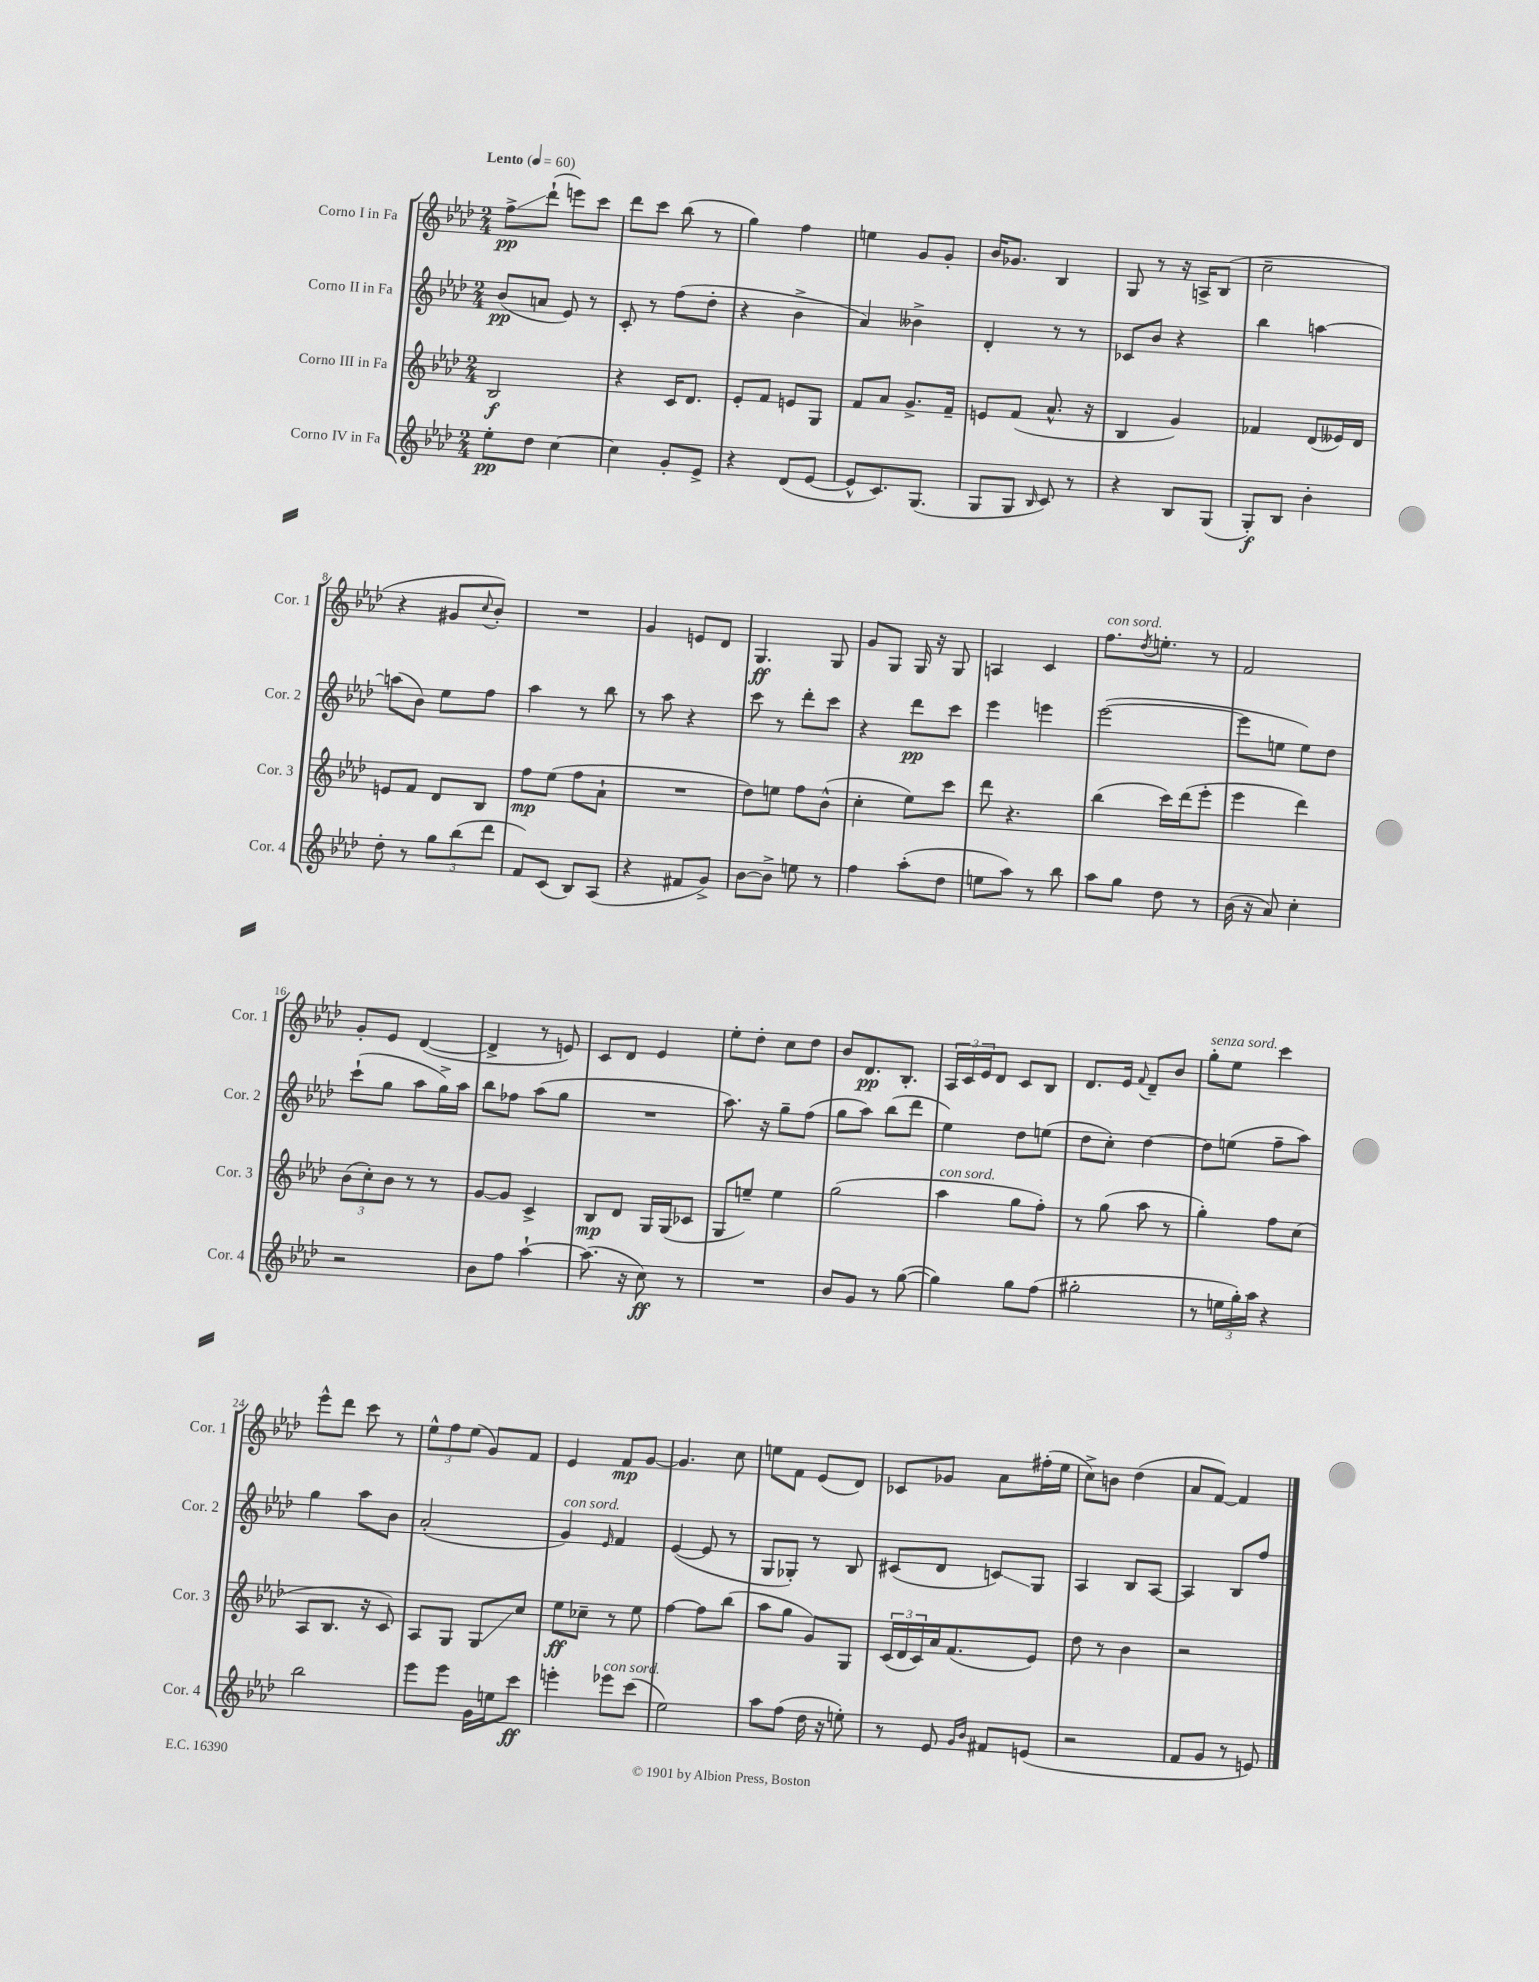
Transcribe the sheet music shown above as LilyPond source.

<<
\new StaffGroup <<
\new Staff = "s0" \with { instrumentName = "Corno I in Fa" shortInstrumentName = "Cor. 1" } {
    \clef treble \key aes \major \numericTimeSignature \time 2/4 \tempo "Lento" 4 = 60
    f''8->\glissando\pp des'''8-!( e'''8) c'''8 |
    des'''8 c'''8 bes''8( r8 |
    g''4) f''4 |
    e''4 g'8 g'8-. |
    bes'16 ges'8. bes4 |
    g8 r8 r16 a16-> bes8( |
    c''2-- |
    r4 gis'8 \appoggiatura { c''8 } bes'8-.) |
    R2 |
    g'4 e'8 des'8 |
    g4.\ff g8 |
    g'8 g8 g16 r16 g8 |
    a4 c'4 |
    f''8.^\markup { \italic "con sord." } \acciaccatura { des''8 } e''8.-. r8 |
    f'2 |
    g'8-. ees'8 des'4~( |
    des'4-> r8 e'8) |
    c'8 des'8 ees'4 |
    ees''8-. des''8-. c''8 des''8 |
    bes'8 des'8.\pp bes8.-. |
    \tuplet 3/2 { aes16 c'16 ees'16 } des'8 c'8 bes8 |
    des'8. ees'16 \appoggiatura { f'8 } des'8-- bes'8 |
    g''8-.^\markup { \italic "senza sord." } ees''8 c'''4 |
    ees'''8-^ des'''8 c'''8 r8 |
    \tuplet 3/2 { ees''8-^ f''8 ees''8( } g'8) f'8 |
    ees'4 f'8\mp g'8~ |
    g'4. c''8 |
    e''8 f'8 ees'8( des'8) |
    ces'8 ges'8 aes'8 fis''16-.( ees''16 |
    c''8->) b'8 des''4( |
    aes'8 f'8~) f'4 \bar "|." |
}
\new Staff = "s1" \with { instrumentName = "Corno II in Fa" shortInstrumentName = "Cor. 2" } {
    \clef treble \key aes \major \numericTimeSignature \time 2/4
    bes'8\pp( a'8 ees'8) r8 |
    c'8-. r8 f''8( des''8-. |
    r4 bes'4-> |
    aes'4) beses'4-> |
    des'4-. r8 r8 |
    ces'8 bes'8 r4 |
    bes''4 a''4~ |
    a''8( bes'8) ees''8 f''8 |
    aes''4 r8 bes''8 |
    r8 aes''8 r4 |
    c'''8 r8 des'''8-. c'''8 |
    r4 des'''8\pp c'''8 |
    ees'''4 e'''4 |
    ees'''2~( |
    ees'''8 e''8 e''8) des''8 |
    c'''8-!( g''8 aes''8 g''16->) aes''16 |
    bes''8 fes''8 aes''8( g''8 |
    R2 |
    aes''8.) r16 g''8-- f''8( |
    g''8 aes''8) bes''8( des'''8 |
    ees''4) des''8 e''8( |
    des''8 c''8-.) des''4~ |
    des''8 e''8( f''8-- aes''8) |
    g''4 aes''8 bes'8 |
    aes'2-.( |
    g'4^\markup { \italic "con sord." }) \grace { ees'16 } f'4 |
    ees'4~( ees'8 r8 |
    g8 ges8-.) r8 bes8 |
    cis'8( des'8 c'8\glissando) g8 |
    aes4 bes8 aes8~ |
    aes4 bes8 f''8 \bar "|." |
}
\new Staff = "s2" \with { instrumentName = "Corno III in Fa" shortInstrumentName = "Cor. 3" } {
    \clef treble \key aes \major \numericTimeSignature \time 2/4
    bes2\f |
    r4 c'16 des'8. |
    ees'8-. f'8 e'8 g8 |
    f'8 aes'8 g'8.-> f'16-- |
    e'8 f'8( aes'8.-^ r16 |
    bes4 g'4) |
    fes'4 des'8( eeses'16) des'16 |
    e'8 f'8 des'8 bes8 |
    f''8\mp ees''8( f''8 aes'8-! |
    R2 |
    des''8) e''8 f''8 bes'8-^( |
    c''4-. ees''8) c'''8 |
    des'''8 r4. |
    bes''4( c'''16) des'''16( ees'''8-. |
    ees'''4 des'''4) |
    \tuplet 3/2 { bes'8( c''8-.) bes'8 } r8 r8 |
    g'8~ g'8 c'4-> |
    bes8\mp des'8 g16 g16( ces'8 |
    g8 e''8--) e''4 |
    g''2( |
    aes''4^\markup { \italic "con sord." } g''8 f''8-.) |
    r8 g''8( aes''8 r8 |
    g''4-.) f''8 c''8( |
    aes8 bes8. r16 c'8) |
    aes8 g8 g8\glissando c''8 |
    ees''8\ff ces''8-- r8 ees''8 |
    f''4~ f''8 bes''8( |
    aes''8 g''8 g'8) g8 |
    \tuplet 3/2 { c'16( des'16 c'16) } aes'16 f'8.( ees'8) |
    des''8 r8 bes'4 |
    r2 \bar "|." |
}
\new Staff = "s3" \with { instrumentName = "Corno IV in Fa" shortInstrumentName = "Cor. 4" } {
    \clef treble \key aes \major \numericTimeSignature \time 2/4
    ees''8-.\pp des''8 c''4~ |
    c''4 g'8-. ees'8-> |
    r4 des'8( ees'8~ |
    ees'8-^ c'8.) g8.( |
    g8 g8 \grace { bes16 } c'8) r8 |
    r4 bes8 g8( |
    g8-.\f) bes8 bes'4-. |
    des''8-. r8 \tuplet 3/2 { g''8 bes''8( des'''8 } |
    f'8) c'8( bes8) aes8( |
    r4 fis'8 g'8->) |
    bes'8~ bes'8-> e''8 r8 |
    f''4 aes''8-.( des''8 |
    e''8 aes''8) r8 bes''8 |
    aes''8 g''8 des''8 r8 |
    bes'16( r16 aes'8) c''4-. |
    r2 |
    bes'8 f''8 aes''4~-! |
    aes''8.( r16 c''8\ff) r8 |
    R2 |
    bes'8 g'8 r8 g''8~( |
    g''4) g''8 f''8( |
    gis''2-. |
    r8 \tuplet 3/2 { e''16 g''16-.) aes''16 } r4 |
    bes''2 |
    ees'''8 ees'''8 g'16 e''16 c'''8\ff |
    e'''4-. ees'''8^\markup { \italic "con sord." } c'''8( |
    ees''2) |
    aes''8 f''8( des''16 r16 e''8-.) |
    r8 ees'8 \grace { g'16 bes'16 } fis'8 e'8( |
    r2 |
    f'8 g'8 r8 e'8) \bar "|." |
}
>>
>>
